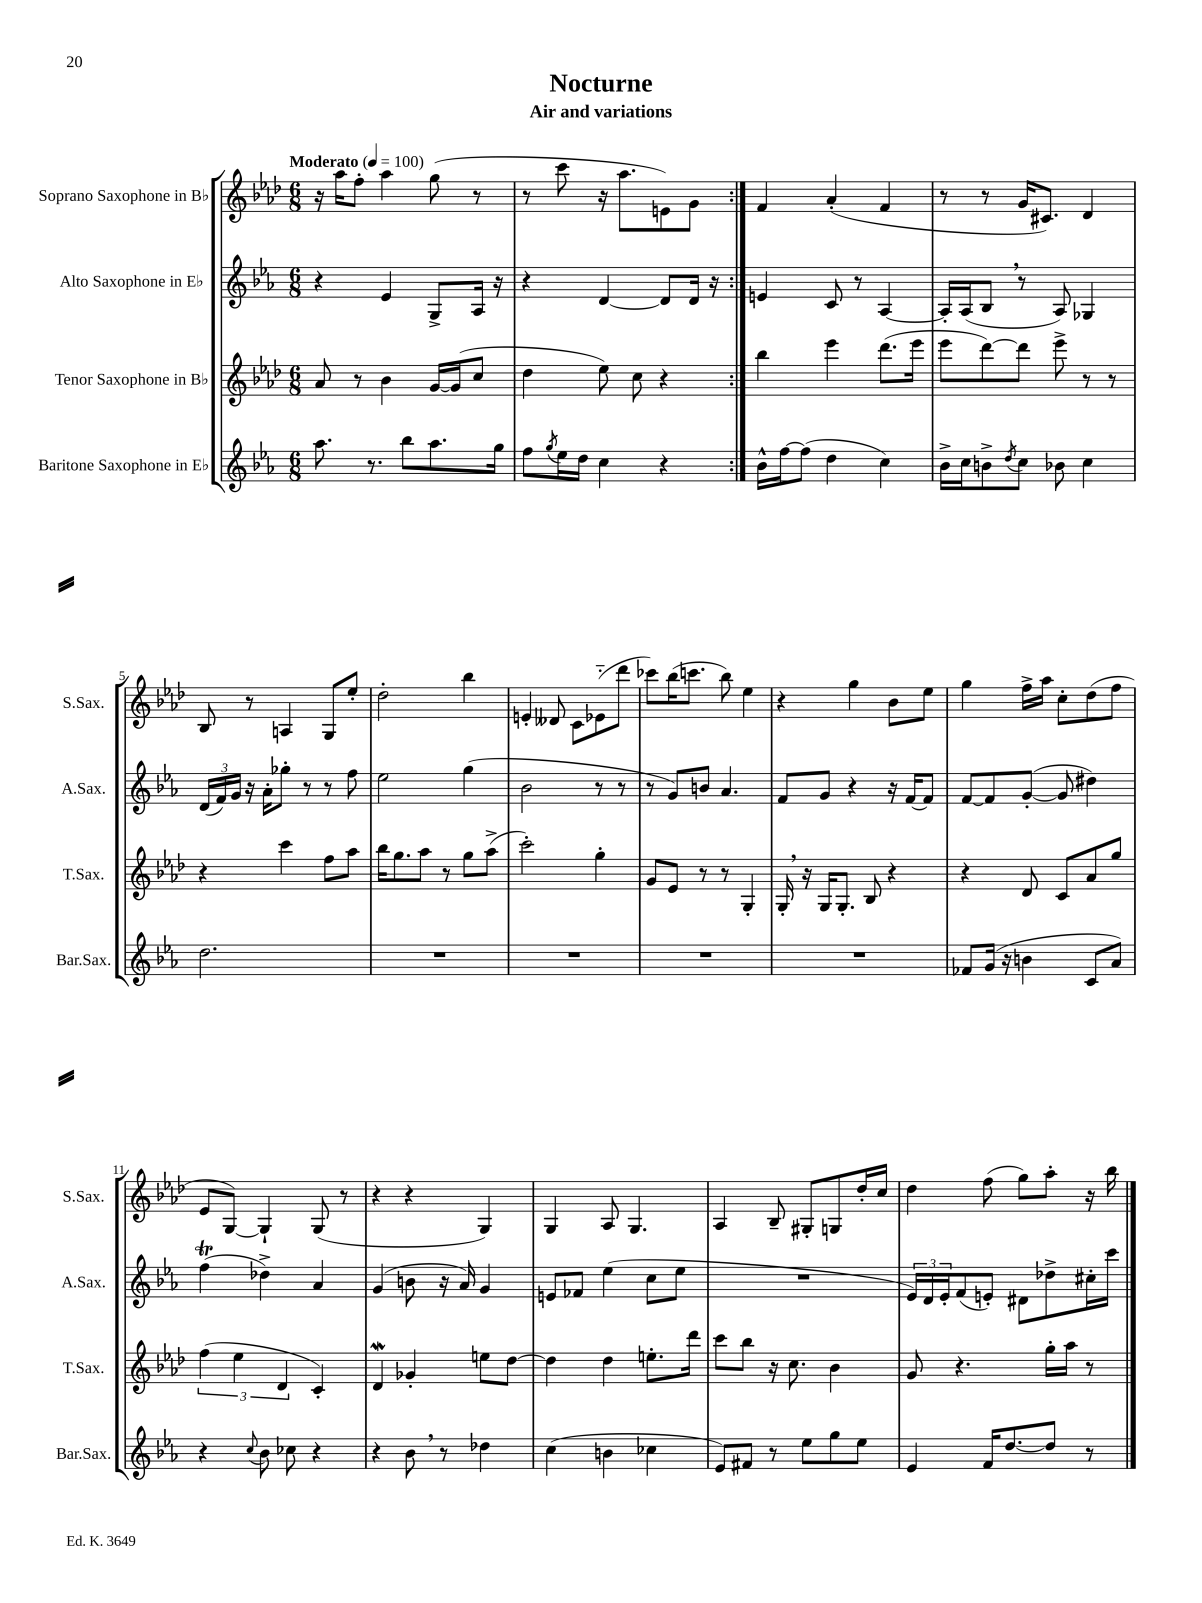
\header { title = "Nocturne" subtitle = "Air and variations" }
<<
\new StaffGroup <<
\new Staff = "s0" \with { instrumentName = "Soprano Saxophone in Bb" shortInstrumentName = "S.Sax." } {
    \clef treble \key aes \major \numericTimeSignature \time 6/8 \tempo "Moderato" 4 = 100
    \repeat volta 2 { r16 aes''16 f''8-. aes''4 g''8( r8 |
    r8 c'''8 r16 aes''8. e'8) g'8 | }
    f'4 aes'4-.( f'4 |
    r8 r8 g'16 cis'8.) des'4 |
    bes8 r8 a4 g8 ees''8-. |
    des''2-. bes''4 |
    e'4-. deses'8 c'8 ees'8-_( des'''8 |
    ces'''8) bes''16( c'''8. bes''8) ees''4 |
    r4 g''4 bes'8 ees''8 |
    g''4 f''16-> aes''16 c''8-. des''8( f''8 |
    ees'8 g8~) g4-! g8( r8 |
    r4 r4 g4) |
    g4 aes8 g4. |
    aes4 bes8-- gis8-. g8 des''16-. c''16 |
    des''4 f''8( g''8) aes''8-. r16 bes''16 \bar "|." |
}
\new Staff = "s1" \with { instrumentName = "Alto Saxophone in Eb" shortInstrumentName = "A.Sax." } {
    \clef treble \key ees \major \numericTimeSignature \time 6/8
    \repeat volta 2 { r4 ees'4 g8-> aes16 r16 |
    r4 d'4~ d'8 d'16 r16 | }
    e'4 c'8 r8 aes4~ |
    aes16-. aes16( bes8 \breathe r8 aes8) ges4 |
    \tuplet 3/2 { d'16( f'16) g'16 } r16 aes'16-. ges''8-. r8 r8 f''8 |
    ees''2 g''4( |
    bes'2 r8 r8 |
    r8 g'8) b'8 aes'4. |
    f'8 g'8 r4 r16 f'16~ f'8 |
    f'8~ f'8 g'8~-.( g'8 dis''4) |
    f''4\trill( des''4->) aes'4 |
    g'4( b'8 r16 aes'16) g'4 |
    e'8 fes'8 ees''4( c''8 ees''8 |
    R2. |
    \tuplet 3/2 { ees'16) d'16 ees'16-. } f'8( e'8-.) dis'8 des''8-> cis''16-. c'''16 \bar "|." |
}
\new Staff = "s2" \with { instrumentName = "Tenor Saxophone in Bb" shortInstrumentName = "T.Sax." } {
    \clef treble \key aes \major \numericTimeSignature \time 6/8
    \repeat volta 2 { aes'8 r8 bes'4 g'16~ g'16( c''8 |
    des''4 ees''8) c''8 r4 | }
    bes''4 ees'''4 des'''8.( ees'''16 |
    ees'''8 des'''8~) des'''8 ees'''8-> r8 r8 |
    r4 c'''4 f''8 aes''8 |
    bes''16 g''8. aes''8 r8 g''8 aes''8->( |
    c'''2-.) g''4-. |
    g'8 ees'8 r8 r8 g4-. |
    g16-. \breathe r16 g16 g8.-. bes8 r4 |
    r4 des'8 c'8 aes'8 g''8 |
    \tuplet 3/2 { f''4( ees''4 des'4 } c'4-.) |
    des'4\mordent ges'4-. e''8 des''8~ |
    des''4 des''4 e''8.-. des'''16 |
    c'''8 bes''8 r16 c''8. bes'4 |
    g'8 r4. g''16-. aes''16 r8 \bar "|." |
}
\new Staff = "s3" \with { instrumentName = "Baritone Saxophone in Eb" shortInstrumentName = "Bar.Sax." } {
    \clef treble \key ees \major \numericTimeSignature \time 6/8
    \repeat volta 2 { aes''8. r8. bes''8 aes''8. g''16 |
    f''8 \acciaccatura { g''8 } ees''16 d''16 c''4 r4 | }
    bes'16-^ f''16~ f''8( d''4 c''4) |
    bes'16-> c''16 b'8-> \acciaccatura { d''8 } c''8 bes'8 c''4 |
    d''2. |
    R2. |
    R2. |
    R2. |
    R2. |
    fes'8 g'16( r16 b'4 c'8 aes'8) |
    r4 \appoggiatura { c''8 } bes'8 ces''8 r4 |
    r4 bes'8 \breathe r8 des''4 |
    c''4( b'4 ces''4 |
    ees'8) fis'8 r8 ees''8 g''8 ees''8 |
    ees'4 f'16 d''8.~ d''8 r8 \bar "|." |
}
>>
>>
